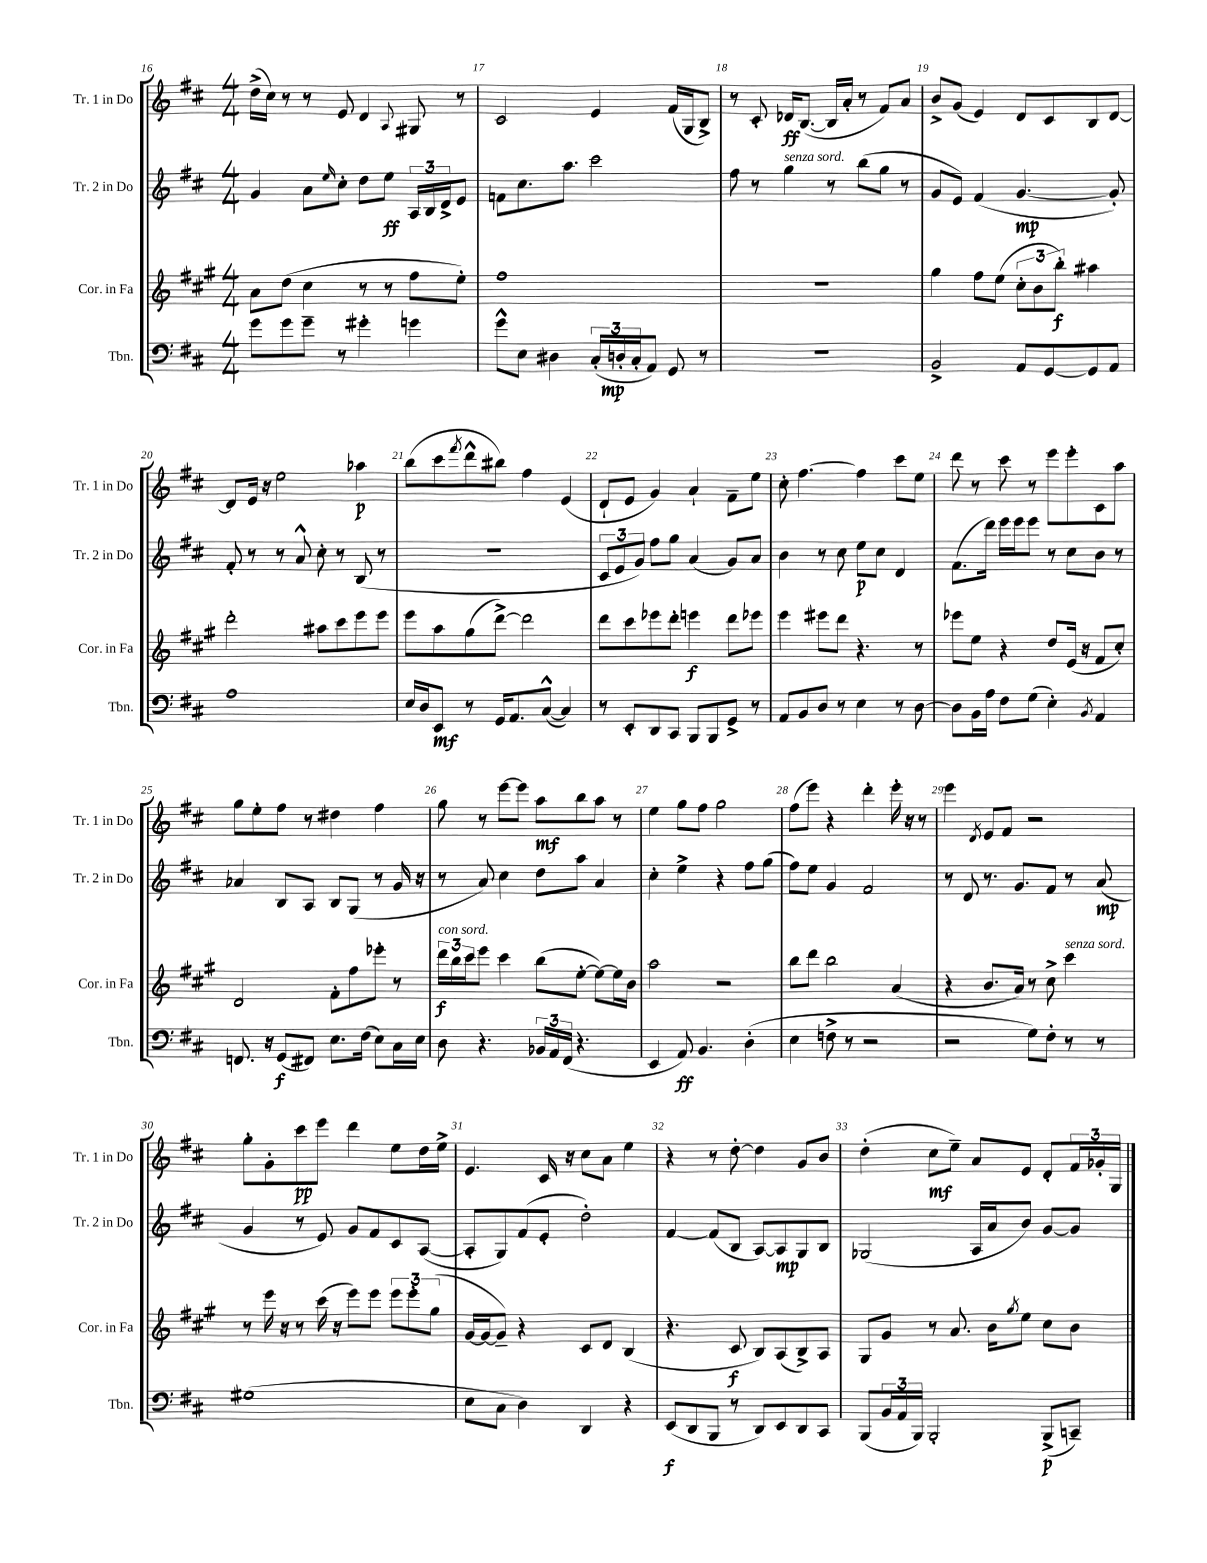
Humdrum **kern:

**kern	**dynam	**kern	**dynam	**kern	**dynam	**kern	**dynam
*part4	*part4	*part3	*part3	*part2	*part2	*part1	*part1
*staff4	*staff4	*staff3	*staff3	*staff2	*staff2	*staff1	*staff1
*I"Tbn.	*	*I"Cor. in Fa	*	*I"Tr. 2 in Do	*	*I"Tr. 1 in Do	*
*I'Tbn.	*	*I'Cor. in Fa	*	*I'Tr. 2 in Do	*	*I'Tr. 1 in Do	*
*clefF4	*	*clefG2	*	*clefG2	*	*clefG2	*
*k[f#c#]	*	*k[f#c#g#]	*	*k[f#c#]	*	*k[f#c#]	*
*M4/4	*	*M4/4	*	*M4/4	*	*M4/4	*
=16	=16	=16	=16	=16	=16	=16	=16
8g\L	.	8a\L	.	4g/	.	(16dd^\LL	.
.	.	.	.	.	.	16cc#\JJ)	.
8g\	.	(8dd\J	.	.	.	8r	.
8g~\J	.	4cc#\	.	8a\L	.	8r	.
.	.	.	.	16qqee/	.	.	.
8r	.	.	.	8cc#'\J	.	8e/	.
4g#X'\	.	8r	.	8dd\L	.	4d/	.
.	.	8r	.	8ee\J	ff	.	.
.	.	.	.	.	.	8qqA/	.
4gn\	.	8ff#\L	.	24A/LL	.	8G#X/	.
.	.	.	.	24B/	.	.	.
.	.	.	.	24d^/J	.	.	.
.	.	8ee'\J)	.	8e/J	.	8r	.
=17	=17	=17	=17	=17	=17	=17	=17
8g^^\L	.	1ff#	.	8fn\L	.	2c#/	.
8E\J	.	.	.	8.cc#\	.	.	.
4D#X\	.	.	.	.	.	.	.
.	.	.	.	8.aa\J	.	.	.
(24C#'/LL	.	.	.	2ccc#\	.	4e/	.
24Dn'/	mp	.	.	.	.	.	.
24C#'/J	.	.	.	.	.	.	.
8AA/J)	.	.	.	.	.	.	.
8GG/	.	.	.	.	.	(16f#/LL	.
.	.	.	.	.	.	16G/J	.
8r	.	.	.	.	.	8B^/J)	.
=18	=18	=18	=18	=18	=18	=18	=18
1r	.	1r	.	8ff#\	.	8r	.
.	.	.	.	8r	.	8c#'/	.
!	!	!	!	!LO:TX:a:i:t=senza sord.	!	!	!
.	.	.	.	4gg\	.	16d-X/KL	ff
.	.	.	.	.	.	([8.B/J	.
.	.	.	.	8r	.	16B/LL]	.
.	.	.	.	.	.	16a'/JJ	.
.	.	.	.	(8bb\L	.	8r	.
.	.	.	.	8gg\J	.	8f#/L)	.
.	.	.	.	8r	.	8a/J	.
=19	=19	=19	=19	=19	=19	=19	=19
2BB^/	.	4gg#\	.	8g/L	.	8b^/L	.
.	.	.	.	8e/J)	.	(8g/J	.
.	.	8ff#\L	.	(4f#/	.	4e/)	.
.	.	(8ee\J	.	.	.	.	.
8AA/L	.	12cc#'\L	.	[4.g/	mp	8d/L	.
.	.	12b\	.	.	.	.	.
[8GG/	.	.	.	.	.	8c#/	.
.	.	12bb'\J)	f	.	.	.	.
8GG/]	.	4aa#X\	.	.	.	8B/	.
8AA/J	.	.	.	8g'/])	.	[8d/J	.
!!LO:LB:g=z
=20	=20	=20	=20	=20	=20	=20	=20
1A	.	2ddd'\	.	8f#'/	.	8d/L]	.
.	.	.	.	8r	.	16e/Jk	.
.	.	.	.	.	.	16r	.
.	.	.	.	8r	.	2ee\	.
.	.	.	.	8a^^/	.	.	.
.	.	8aa#X\L	.	8cc#'\	.	.	.
.	.	8ccc#\	.	8r	.	.	.
.	.	8eee\	.	(8B/	.	4aa-X\	p
.	.	8eee\J	.	8r	.	.	.
=21	=21	=21	=21	=21	=21	=21	=21
16E/LL	.	8eee\L	.	1r	.	(8bb\L	.
16D/J	.	.	.	.	.	.	.
8EE/J	mf	8aa\	.	.	.	8ccc#\	.
.	.	.	.	.	.	8qfff#/	.
8r	.	(8gg#\	.	.	.	8ddd^^\	.
16GG/KL	.	[8ddd^\J)	.	.	.	8bb#X\J)	.
8.AA/	.	.	.	.	.	.	.
.	.	2ddd\]	.	.	.	4ff#\	.
([8C#^^/J	.	.	.	.	.	.	.
4C#/])	.	.	.	.	.	(4e/	.
=22	=22	=22	=22	=22	=22	=22	=22
8r	.	8ddd\L	.	12c#/L	.	8d`/L	.
.	.	.	.	12e/	.	.	.
8EE'/L	.	8ccc#\	.	.	.	8e/J	.
.	.	.	.	12g/J)	.	.	.
8DD/	.	8eee-X\	.	8ff#\L	.	4g/)	.
8CC#/J	.	8ddd'\J	.	8gg\J	.	.	.
8BBB/L	.	4eeen\	f	(4a/	.	4a`/	.
8BBB/	.	.	.	.	.	.	.
8GG^/J	.	8ddd\L	.	8g/L)	.	8f#~\L	.
8r	.	8eee-X\J	.	8a/J	.	8ee\J	.
=23	=23	=23	=23	=23	=23	=23	=23
8AA/L	.	4eee\	.	4b\	.	8cc#'\	.
8BB/	.	.	.	.	.	[4.ff#\	.
8D/J	.	8eee#X\L	.	8r	.	.	.
8r	.	8ddd\J	.	8cc#\	.	.	.
4E\	.	4.r	.	8ee\L	p	4ff#\]	.
.	.	.	.	8cc#\J	.	.	.
8r	.	.	.	4d/	.	8ccc#\L	.
[8D\	.	8r	.	.	.	8ee\J	.
=24	=24	=24	=24	=24	=24	=24	=24
8D\L]	.	8eee-X\L	.	(8.f#\L	.	8ddd\	.
16BB\L	.	8ee\J	.	.	.	8r	.
16A\JJ	.	.	.	16ddd\Jk)	.	.	.
8F#\L	.	4r	.	16eee\LL	.	8ccc#\	.
.	.	.	.	16eee\J	.	.	.
(8G\J	.	.	.	8eee\J	.	8r	.
4E'\)	.	8dd/L	.	8r	.	8eee\L	.
.	.	(16e/Jk	.	8cc#\L	.	8eee'\	.
.	.	16r	.	.	.	.	.
8qBB/	.	.	.	.	.	.	.
4AA/	.	8f#/L	.	8b\J	.	8c#\	.
.	.	8cc#'/J)	.	8r	.	8aa\J	.
!!LO:LB:g=z
=25	=25	=25	=25	=25	=25	=25	=25
8.FFn/	.	2d/	.	4a-X/	.	8gg\L	.
.	.	.	.	.	.	8ee'\	.
16r	.	.	.	.	.	.	.
(8GG/L	f	.	.	8B/L	.	8ff#\J	.
8FF#X/J)	.	.	.	8A/J	.	8r	.
8.E\L	.	8f#'\L	.	8B/L	.	4dd#X\	.
.	.	8ff#\	.	(8G/J	.	.	.
(16F#\Jk	.	.	.	.	.	.	.
8E\L)	.	8eee-X'\J	.	8r	.	4ff#\	.
16C#\L	.	8r	.	16g/	.	.	.
16E\JJ	.	.	.	16r	.	.	.
=26	=26	=26	=26	=26	=26	=26	=26
!	!	!LO:TX:a:i:t=con sord.	!	!	!	!	!
8D\	.	24ddd\LL	f	8r	.	8gg\	.
.	.	24bb\	.	.	.	.	.
.	.	24ccc#\J	.	.	.	.	.
4.r	.	8eee\J	.	8a/)	.	8r	.
.	.	4ccc#\	.	4cc#\	.	[8eee\L	.
.	.	.	.	.	.	8eee\J]	.
24BB-X/LL	.	(8bb\L	.	8dd\L	.	8aa\L	mf
24AA/	.	.	.	.	.	.	.
(24FF#/JJ	.	.	.	.	.	.	.
4.r	.	[8ee'\J	.	8aa\J	.	8bb\	.
.	.	8ee\L_)	.	4a/	.	8aa\J	.
.	.	16ee\L]	.	.	.	8r	.
.	.	16b\JJ	.	.	.	.	.
=27	=27	=27	=27	=27	=27	=27	=27
4EE/	.	2aa\	.	4cc#'\	.	4ee\	.
8AA/)	ff	.	.	4ee^\	.	8gg\L	.
4.BB/	.	.	.	.	.	8ff#\J	.
.	.	2r	.	4r	.	2gg\	.
(4D'\	.	.	.	8ff#\L	.	.	.
.	.	.	.	(8gg\J	.	.	.
=28	=28	=28	=28	=28	=28	=28	=28
4E\	.	8bb\L	.	8ff#\L)	.	(8ff#\L	.
.	.	8ddd\J	.	8ee\J	.	8eee\J)	.
8Fn^\	.	2bb\	.	4g/	.	4r	.
8r	.	.	.	.	.	.	.
2r	.	.	.	2f#/	.	4ddd'\	.
.	.	(4a/	.	.	.	16eee'\	.
.	.	.	.	.	.	16r	.
.	.	.	.	.	.	8r	.
=29	=29	=29	=29	=29	=29	=29	=29
2r	.	4r	.	8r	.	4eee\	.
.	.	.	.	8d/	.	.	.
.	.	.	.	.	.	8qd/	.
.	.	8.b/L	.	8.r	.	8e/L	.
.	.	.	.	.	.	8f#/J	.
.	.	16a/Jk)	.	8.g/L	.	.	.
8G\L)	.	8r	.	.	.	2r	.
8F#'\J	.	8cc#^\	.	8f#/J	.	.	.
!	!	!LO:TX:a:i:t=senza sord.	!	!	!	!	!
8r	.	4ccc#\	.	8r	.	.	.
8r	.	.	.	(8a/	mp	.	.
!!LO:LB:g=z
=30	=30	=30	=30	=30	=30	=30	=30
(1G#X	.	8r	.	4g/	.	8gg'\L	.
.	.	16eee\	.	.	.	8g'\	.
.	.	16r	.	.	.	.	.
.	.	8r	.	8r	.	8ccc#\	pp
.	.	(16ccc#\	.	8e/)	.	8eee\J	.
.	.	16r	.	.	.	.	.
.	.	8eee\L)	.	8g/L	.	4ddd\	.
.	.	8eee\J	.	8f#/	.	.	.
.	.	12eee\L	.	8c#/	.	8ee\L	.
.	.	12eee'\	.	.	.	.	.
.	.	.	.	([8A/J	.	16dd\L	.
.	.	(12gg#\J	.	.	.	.	.
.	.	.	.	.	.	16ee^\JJ	.
=31	=31	=31	=31	=31	=31	=31	=31
8E\L	.	[16g#/LL	.	8A'/L]	.	4.e/	.
.	.	16g#/J_	.	.	.	.	.
8C#\J	.	8g#~/J])	.	8G/)	.	.	.
4D\)	.	4r	.	(8f#/	.	.	.
.	.	.	.	8e'/J	.	16c#/	.
.	.	.	.	.	.	16r	.
4DD/	.	8c#/L	.	2dd'\)	.	8cc#\L	.
.	.	8d/J	.	.	.	8a\J	.
4r	.	(4B/	.	.	.	4ee\	.
=32	=32	=32	=32	=32	=32	=32	=32
(8EE/L	f	4.r	.	[4f#/	.	4r	.
8DD/	.	.	.	.	.	.	.
8BBB/J	.	.	.	(8f#/L]	.	8r	.
8r	.	8c#/	f	8B/J	.	[8dd'\	.
8DD/L)	.	8B/L)	.	[8A/L)	.	4dd\]	.
8EE/	.	(8A/	.	8A/]	mp	.	.
8DD/	.	8B^/)	.	8G/	.	8g/L	.
8CC#/J	.	8A/J	.	8B/J	.	8b/J	.
=33	=33	=33	=33	=33	=33	=33	=33
(8BBB/L	.	8G#/L	.	(2G-X/	.	(4dd'\	.
24BB/L	.	8g#/J	.	.	.	.	.
24AA/	.	.	.	.	.	.	.
24BBB/JJ)	.	.	.	.	.	.	.
2BBB'/	.	8r	.	.	.	8cc#\L	mf
.	.	8.a/	.	.	.	8ee~\J)	.
.	.	.	.	16A/LL	.	8a/L	.
.	.	16b\KL	.	16a/J	.	.	.
.	.	8qgg#/	.	.	.	.	.
.	.	8ee\J	.	8b/J)	.	8e/J	.
(8BBB^/L	p	8cc#\L	.	[8g/L	.	8d'/L	.
8CCn~/J)	.	8b\J	.	8g/J]	.	24f#/L	.
.	.	.	.	.	.	24g-X'/	.
.	.	.	.	.	.	24G/JJ	.
==	==	==	==	==	==	==	==
*-	*-	*-	*-	*-	*-	*-	*-
